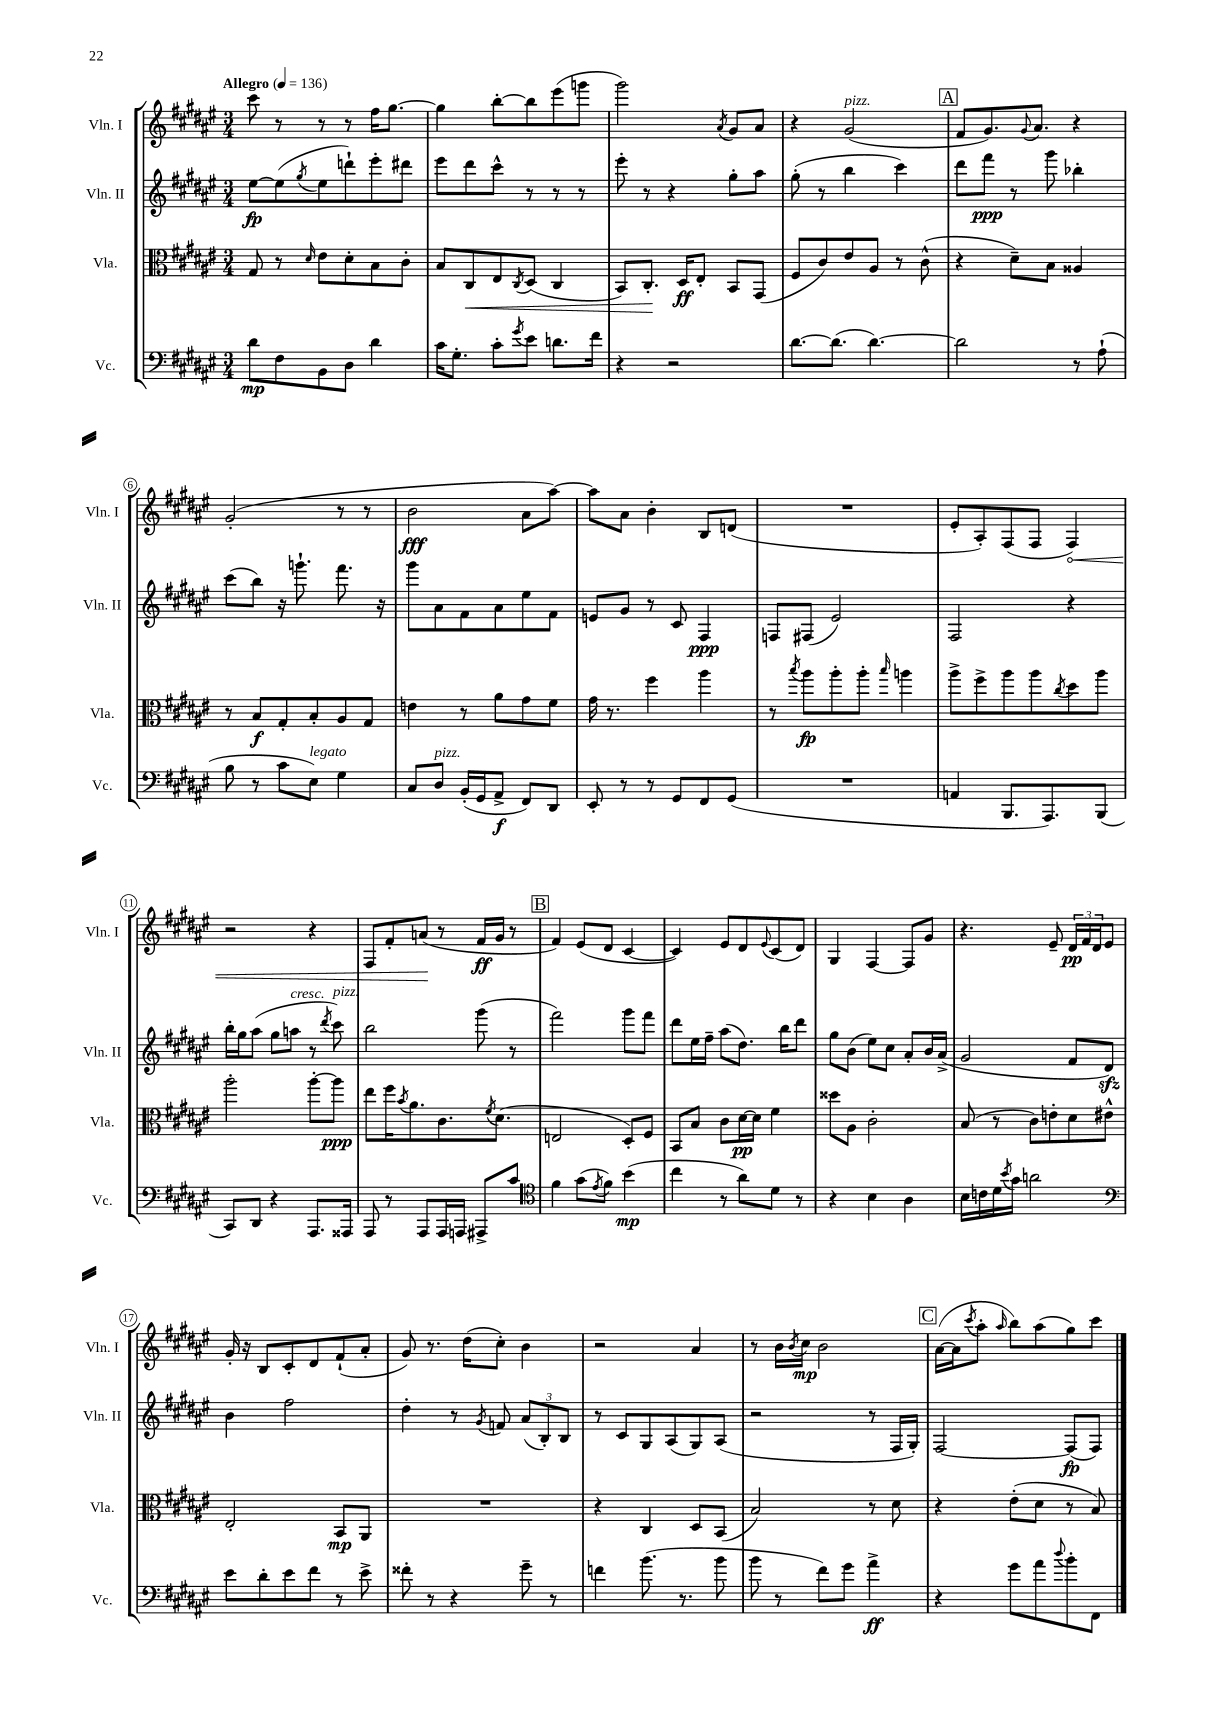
<<
\new StaffGroup <<
\new Staff = "s0" \with { instrumentName = "Vln. I" shortInstrumentName = "Vln. I" } {
    \clef treble \key fis \major \numericTimeSignature \time 3/4 \tempo "Allegro" 4 = 136
    cis'''8 r8 r8 r8 fis''16 gis''8.~ |
    gis''4 b''8~-. b''8 eis'''8( g'''8 |
    gis'''2) \acciaccatura { ais'8 } gis'8 ais'8 |
    r4 gis'2^\markup { \italic "pizz." }( |
    \mark \markup { \box "A" } fis'8 gis'8.) \appoggiatura { gis'8 } ais'8. r4 |
    gis'2-.( r8 r8 |
    b'2\fff ais'8 ais''8~) |
    ais''8 ais'8 b'4-. b8 d'8( |
    R2. |
    eis'8-. ais8-.) fis8( fis8 \once \override Hairpin.circled-tip = ##t fis4\<) |
    r2 r4 |
    fis8 fis'8-. a'8\!( r8 fis'16\ff gis'16 r8 |
    \mark \markup { \box "B" } fis'4) eis'8( dis'8 cis'4~ |
    cis'4) eis'8 dis'8 \appoggiatura { eis'8 } cis'8( dis'8) |
    gis4 fis4~ fis8 gis'8 |
    r4. eis'8-- \tuplet 3/2 { dis'16\pp fis'16 dis'16 } eis'8 |
    gis'16-. r16 b8 cis'8-. dis'8 fis'8-!( ais'8-. |
    gis'8) r8. dis''16( cis''8-.) b'4 |
    r2 ais'4 |
    r8 b'16 \acciaccatura { b'8 } cis''16\mp b'2 |
    \mark \markup { \box "C" } ais'16~( ais'16 \acciaccatura { cis'''8 } ais''8-. \grace { ais''16 } b''8) ais''8( gis''8) cis'''8 \bar "|." |
}
\new Staff = "s1" \with { instrumentName = "Vln. II" shortInstrumentName = "Vln. II" } {
    \clef treble \key fis \major \numericTimeSignature \time 3/4
    eis''8~\fp eis''8( \acciaccatura { gis''8 } eis''8 d'''8-!) eis'''8-. dis'''8 |
    eis'''8 dis'''8 cis'''8-^ r8 r8 r8 |
    eis'''8-. r8 r4 gis''8-. ais''8 |
    gis''8-.( r8 b''4 cis'''4) |
    \mark \markup { \box "A" } dis'''8 fis'''8\ppp r8 gis'''8 bes''4-. |
    cis'''8( b''8) r16 g'''8.-! fis'''8. r16 |
    gis'''8 ais'8 fis'8 ais'8 eis''8 fis'8 |
    e'8 gis'8 r8 cis'8 fis4\ppp |
    f8 fis8( eis'2) |
    fis2 r4 |
    b''16-. gis''16 ais''8( gis''8 a''8^\markup { \italic "cresc." } r8 \acciaccatura { dis'''8 } cis'''8^\markup { \italic "pizz." }) |
    b''2 gis'''8( r8 |
    \mark \markup { \box "B" } fis'''2) gis'''8 fis'''8 |
    dis'''8 eis''16 fis''16-- ais''8( dis''8.) b''16 dis'''8 |
    gis''8 b'8( eis''8) cis''8 ais'8-. b'16 ais'16->( |
    gis'2 fis'8 dis'8\sfz) |
    b'4 fis''2 |
    dis''4-. r8 \acciaccatura { gis'8 } f'8 \tuplet 3/2 { ais'8( b8-.) b8 } |
    r8 cis'8 gis8 ais8( gis8) ais8( |
    r2 r8 fis16 gis16-.) |
    \mark \markup { \box "C" } fis2~ fis8\fp( fis8) \bar "|." |
}
\new Staff = "s2" \with { instrumentName = "Vla." shortInstrumentName = "Vla." } {
    \clef alto \key fis \major \numericTimeSignature \time 3/4
    gis8 r8 \grace { dis'16 } eis'8 dis'8-. b8 cis'8-. |
    b8 cis8\< eis8 \acciaccatura { cis8 } dis8( cis4 |
    b,8) cis8.-.\! dis16\ff eis8-. b,8 gis,8( |
    fis8 cis'8) eis'8 ais8 r8 cis'8-^( |
    \mark \markup { \box "A" } r4 dis'8--) b8 aisis4 |
    r8 b8\f gis8-. b8-. ais8 gis8 |
    e'4 r8 ais'8 gis'8 fis'8 |
    gis'16 r8. fis''4 ais''4 |
    r8 \acciaccatura { b''8 } ais''8\fp ais''8-. ais''8-. \grace { b''16 } a''4 |
    ais''8-> fis''8-> ais''8 ais''8 \acciaccatura { cis''8 } dis''8 ais''8 |
    ais''2-. ais''8~-. ais''8\ppp |
    eis''8 fis''16 \acciaccatura { b'8 } ais'8. cis'8. \acciaccatura { fis'8 } dis'8.( |
    \mark \markup { \box "B" } e2 dis8-.) fis8 |
    b,8 b8 cis'8 dis'16~\pp dis'16 fis'4 |
    disis''8 ais8 cis'2-. |
    b8( r8 cis'8) e'8-. dis'8 eis'8-^ |
    eis2-. b,8\mp ais,8 |
    R2. |
    r4 cis4 dis8 b,8( |
    b2) r8 dis'8 |
    \mark \markup { \box "C" } r4 eis'8-.( dis'8 r8 b8) \bar "|." |
}
\new Staff = "s3" \with { instrumentName = "Vc." shortInstrumentName = "Vc." } {
    \clef bass \key fis \major \numericTimeSignature \time 3/4
    dis'8\mp fis8 b,8 dis8 dis'4 |
    cis'16 gis8.-. cis'8-. \acciaccatura { gis'8 } eis'8 d'8. fis'16 |
    r4 r2 |
    dis'8.~ dis'8.( dis'4.~) |
    \mark \markup { \box "A" } dis'2 r8 ais8-!( |
    b8 r8 cis'8 eis8^\markup { \italic "legato" }) gis4 |
    cis8 dis8^\markup { \italic "pizz." } b,16-.( gis,16 ais,8->\f fis,8) dis,8 |
    eis,8-. r8 r8 gis,8 fis,8 gis,8( |
    R2. |
    a,4 b,,8. ais,,8.) b,,8( |
    cis,8) dis,8 r4 ais,,8. aisis,,16 |
    ais,,8 r8 ais,,8 ais,,16 a,,16 ais,,8-> cis'8 |
    \mark \markup { \box "B" } \clef tenor fis'4 gis'8( \acciaccatura { eis'8 } fis'8) b'4\mp( |
    cis''4 r8 ais'8) dis'8 r8 |
    r4 b4 ais4 |
    b16 c'16 dis'16 \acciaccatura { b'8 } gis'16 a'2 |
    \clef bass eis'8 dis'8-. eis'8 fis'8 r8 eis'8-> |
    fisis'8-. r8 r4 gis'8-- r8 |
    f'4 b'8.( r8. b'8 |
    b'8 r8 fis'8) gis'8 ais'4->\ff |
    \mark \markup { \box "C" } r4 gis'8 ais'8 \appoggiatura { dis''8 } b'8-. fis,8 \bar "|." |
}
>>
>>
\layout { \context { \Score \override BarNumber.stencil = #(make-stencil-circler 0.1 0.3 ly:text-interface::print) } }
